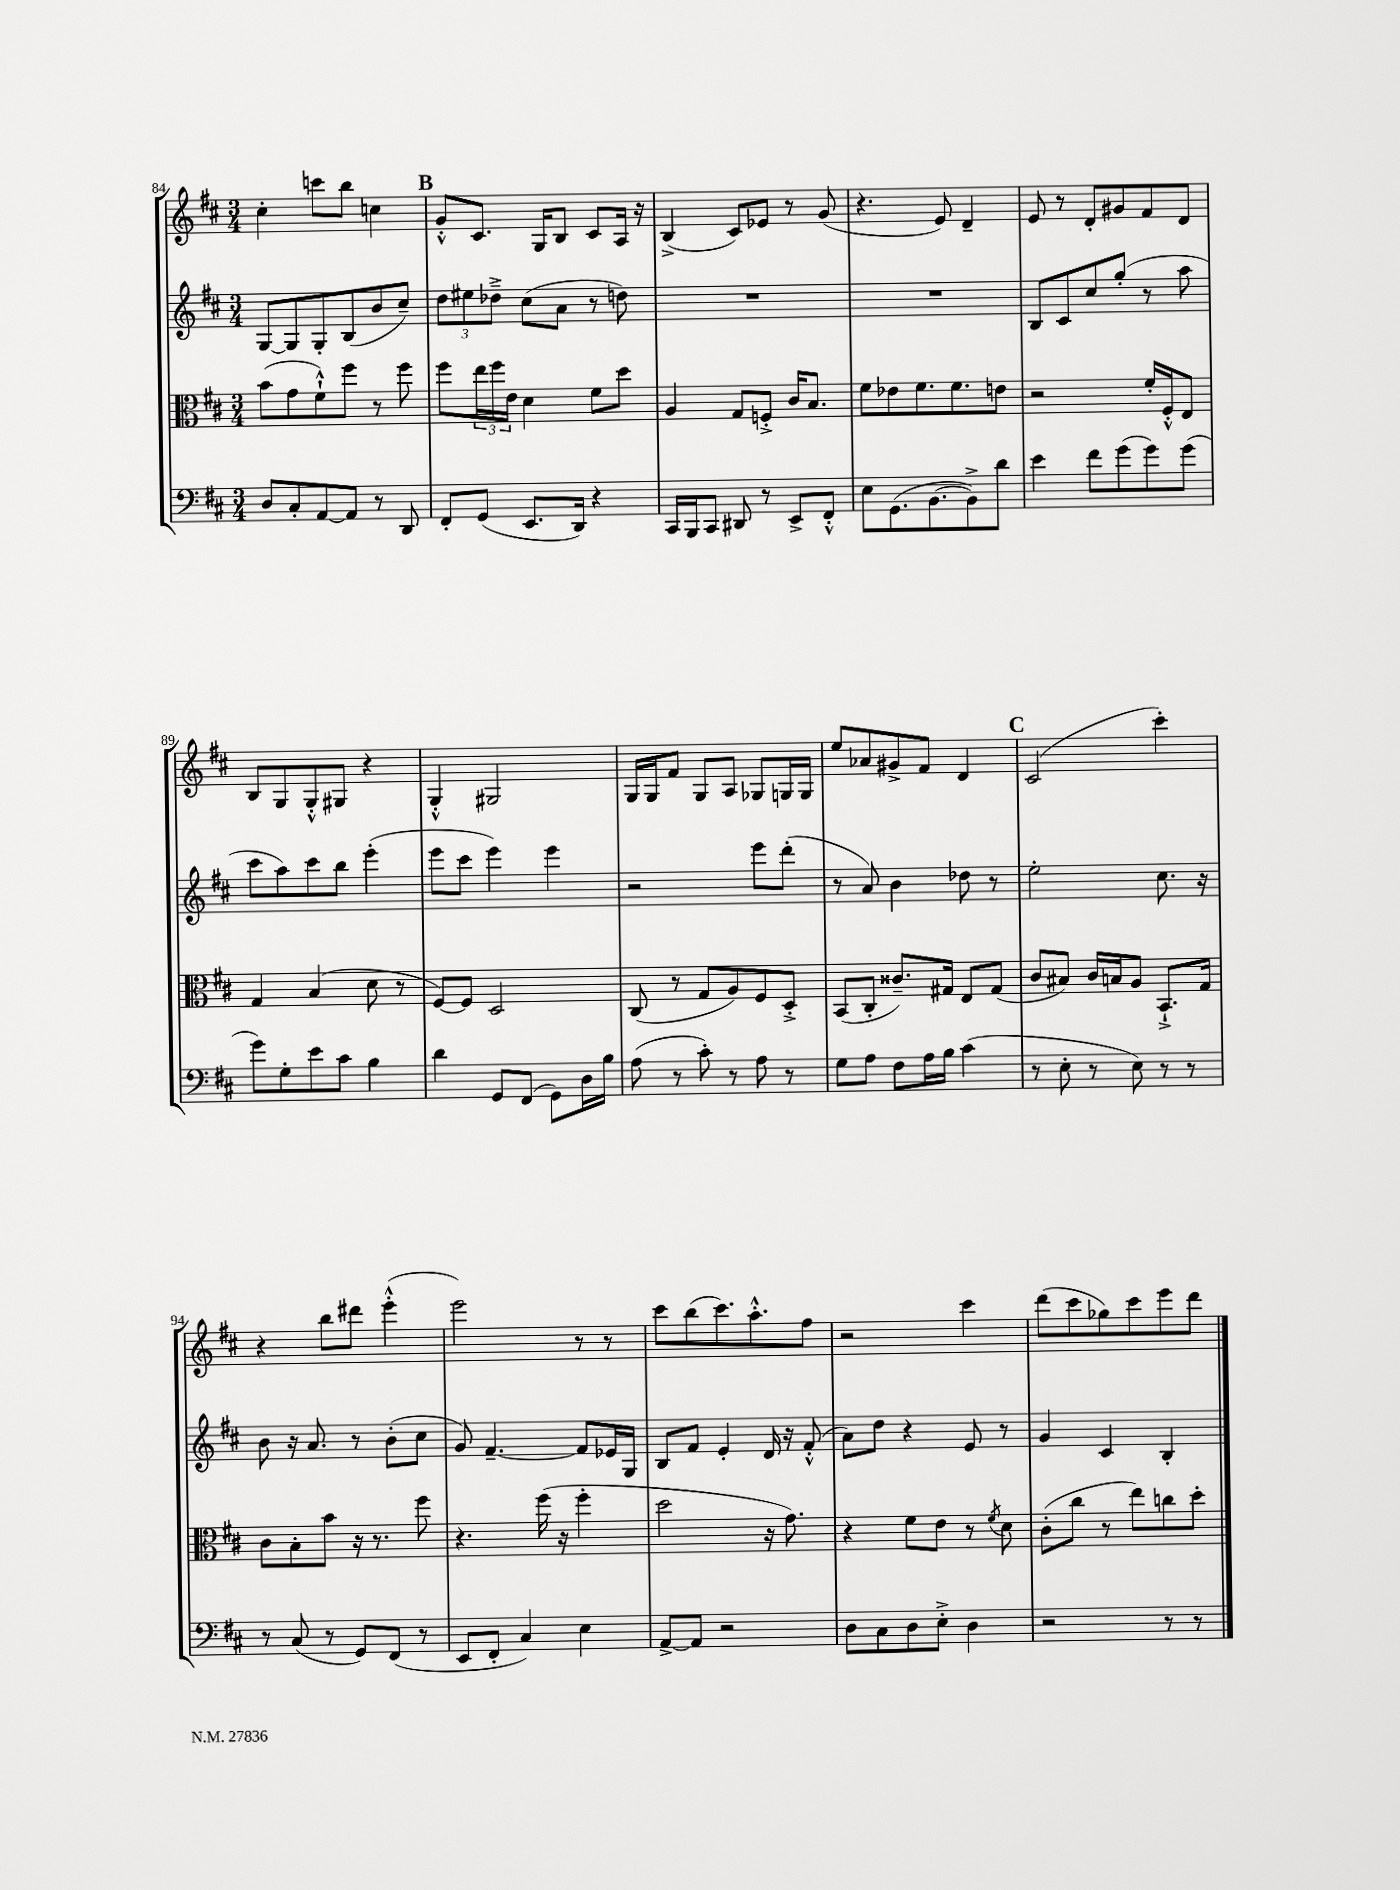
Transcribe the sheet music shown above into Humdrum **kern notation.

**kern	**kern	**kern	**kern
*staff4	*staff3	*staff2	*staff1
*clefF4	*clefC3	*clefG2	*clefG2
*k[f#c#]	*k[f#c#]	*k[f#c#]	*k[f#c#]
*M3/4	*M3/4	*M3/4	*M3/4
8D	(8b	[8G	4cc#'
8C#'	8g	8G]	.
[8AA	8f#`^^)	8G'	8ccc
8AA]	8ff#	(8B	8bb
8r	8r	8b	4cc
8DD	8ff#	8cc#~)	.
=	=	=	=
8FF#'	8ff#	12dd	8g'^^
.	.	12ee#	.
(8GG	24ee	.	8.c#
.	24ff#	12dd-~^	.
.	24e	.	.
8.EE	4d	(8cc#	.
.	.	.	16G
.	.	8a	8B
16DD)	.	.	.
4r	8f#	8r	8c#
.	8dd	8dd)	16A
.	.	.	16r
=	=	=	=
16CC#	4A	2.r	(4B^
16BBB	.	.	.
8CC#	.	.	.
8DD#	8G	.	8c#)
8r	8F'^	.	8e-
8EE^	16c#	.	8r
.	8.B	.	.
8FF#'^^	.	.	(8g
=	=	=	=
8E	8f#	2.r	4.r
(8.GG	8e-	.	.
.	8.f#	.	.
[8.BB	.	.	.
.	.	.	8e)
.	8.f#	.	.
8BB^])	.	.	4d~
8d	8e	.	.
=	=	=	=
4e	2r	8B	8e
.	.	8c#	8r
8f#	.	8cc#	8d'
(8g	.	(8gg'	8g#
8g)	16f#'	8r	8f#
.	16F#'^^	.	.
(8g	8E	8aa	8d
=	=	=	=
8g)	4G	8ccc#	8B
8G'	.	8aa)	8G
8e	(4B	8ccc#	8G'^^
8c#	.	8bb	8G#
4B	8d	(4eee'	4r
.	8r	.	.
=	=	=	=
4d	[8F#)	8eee	4G'^^
.	8F#]	8ccc#	.
8GG	2D	4eee)	2G#
(8FF#	.	.	.
8GG)	.	4eee	.
16D	.	.	.
16B	.	.	.
=	=	=	=
(8A	(8C#	2r	16G
.	.	.	16G
8r	8r	.	8f#
8c#')	8G	.	8G
8r	8A)	.	8A
8A	8F#	8eee	8G-
8r	8D'^	(8ddd'	16G
.	.	.	16G
=	=	=	=
8G	(8BB	8r	8ee
8A	8C#'	8a)	8a-
8F#	8.c##~)	4b	8g#^
16A	.	.	8f#
16B	16G#	.	.
(4c#	8E	8dd-	4d
.	(8G#	8r	.
=	=	=	=
8r	8c#	2ee'	(2c#
8E'	8B#)	.	.
8r	16c#	.	.
.	16B	.	.
8E)	8A	.	.
8r	8.BB`^	8.cc#	4ccc#')
8r	.	.	.
.	16G	16r	.
=	=	=	=
8r	8c#	8b	4r
(8C#	8B'	16r	.
.	.	8.a	.
8r	8b	.	8bb
8GG)	16r	8r	8ddd#
.	8.r	.	.
(8FF#	.	(8b'	(4eee'^^
8r	8ff#	8cc#	.
=	=	=	=
8EE	4.r	8g)	2eee)
8FF#'	.	[4.f#~	.
4C#)	.	.	.
.	(16ff#	.	.
.	16r	.	.
4E	4ff#'	8f#]	8r
.	.	16e-	8r
.	.	16G	.
=	=	=	=
[8AA^	2dd	8B	8ccc#
8AA]	.	8f#	(8bb
2r	.	4e'	8.ccc#)
.	.	.	8.aa'^^
.	16r	16d	.
.	8.g)	16r	.
.	.	(8f#'^^	8ff#
=	=	=	=
8D	4r	8a)	2r
8C#	.	8dd	.
8D	8f#	4r	.
8E'^	8e	.	.
4D	8r	8e	4ccc#
.	8qf#	.	.
.	8d	8r	.
=	=	=	=
2r	(8c#'	4g	(8ddd
.	8cc#	.	8ccc#
.	8r	4c#	8gg-)
.	8ee)	.	8ccc#
8r	8cc	4B'	8eee
8r	8dd'	.	8ddd
==	==	==	==
*-	*-	*-	*-
